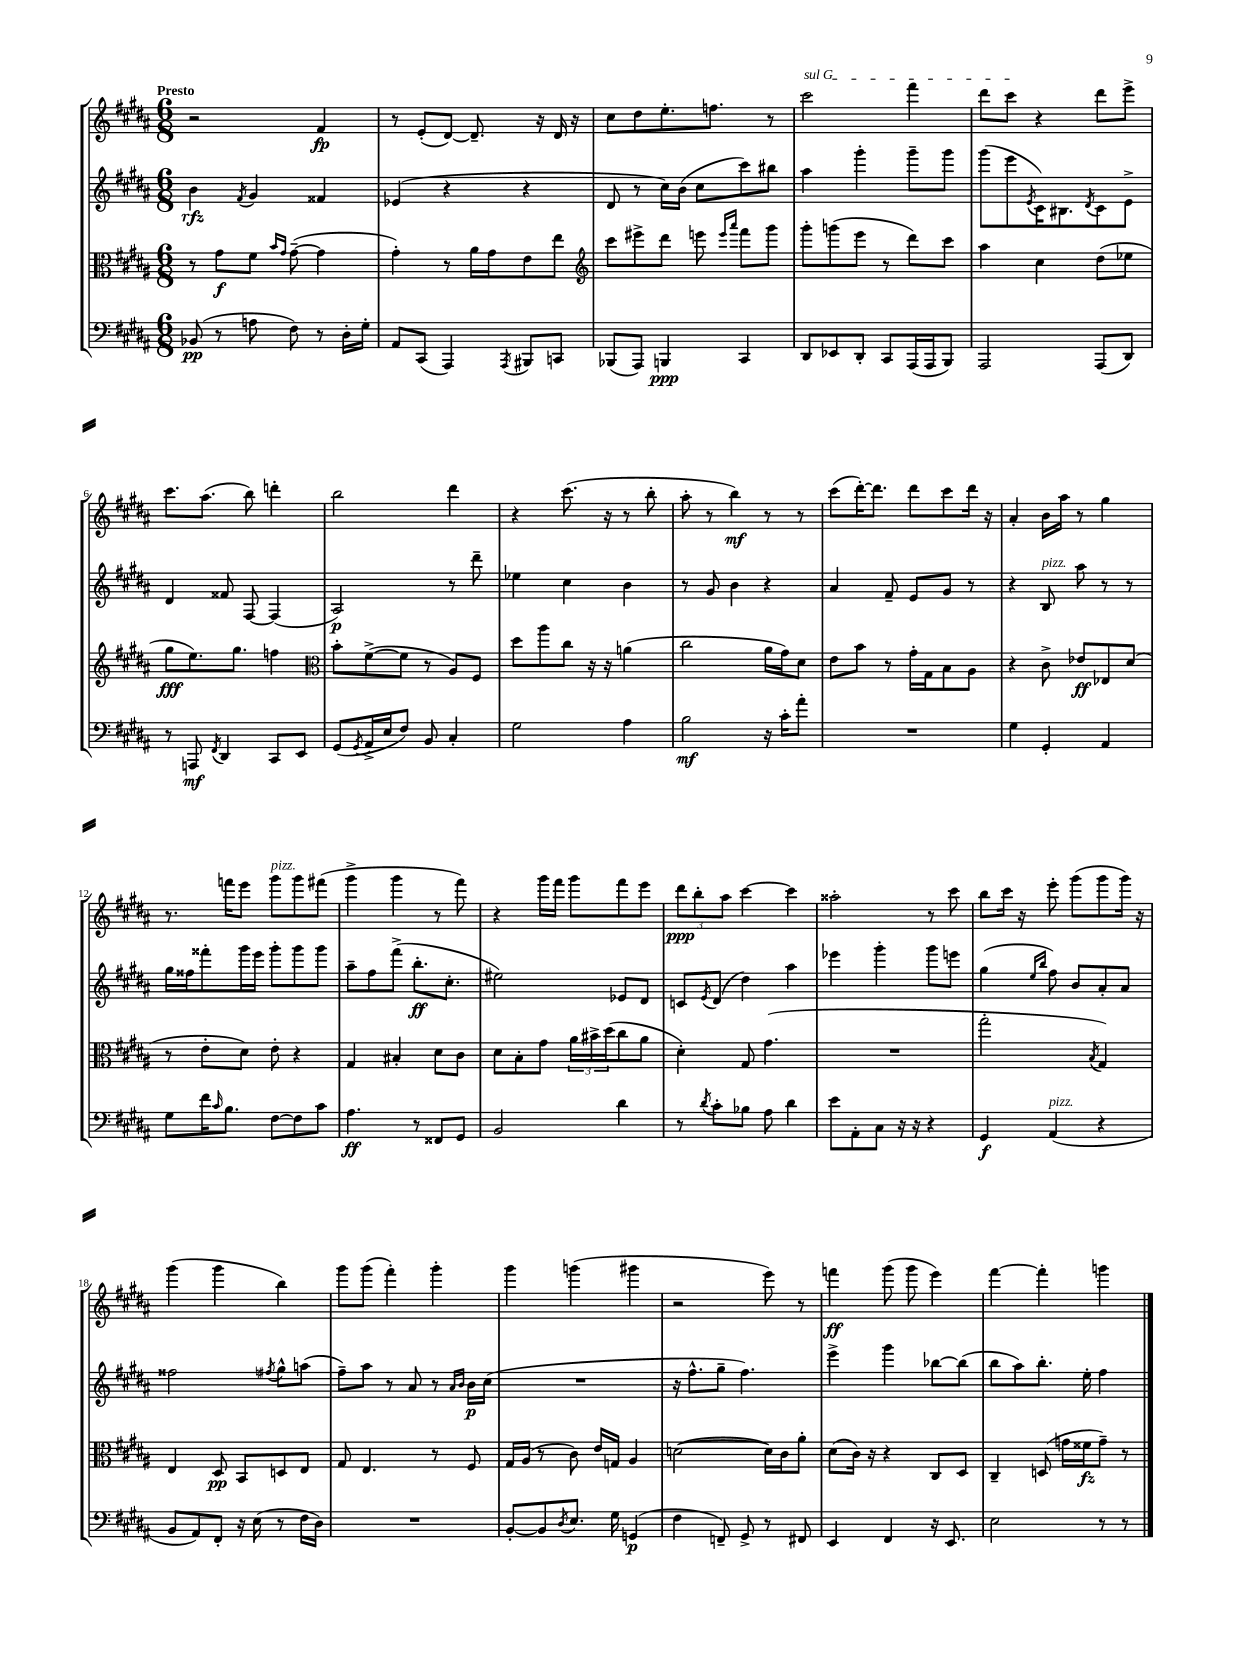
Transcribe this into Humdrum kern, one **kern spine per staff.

**kern	**kern	**kern	**kern
*staff4	*staff3	*staff2	*staff1
*clefF4	*clefC3	*clefG2	*clefG2
*k[f#c#g#d#a#]	*k[f#c#g#d#a#]	*k[f#c#g#d#a#]	*k[f#c#g#d#a#]
*M6/8	*M6/8	*M6/8	*M6/8
(8BB-	8r	4b	2r
8r	8g#	.	.
.	.	8qf#	.
8A	8f#	4g#	.
.	16qqb	.	.
.	16qqg#	.	.
8F#)	([8g#~	.	.
8r	4g#]	4f##	4f#
16D#'	.	.	.
16G#'	.	.	.
=	=	=	=
8AA#	4g#')	(4e-	8r
(8CC#	.	.	(8e'
4AAA#)	8r	4r	[8d#)
.	16a#	.	8.d#~]
.	16g#	.	.
8qAAA#	.	.	.
8BBB#	8e	4r	.
.	.	.	16r
8CC	8ee	.	16d#
.	.	.	16r
=	=	=	=
*	*clefG2	*	*
(8BBB-	8ccc#	8d#	8cc#
8AAA#)	8eee#^	8r	8dd#
4BBB	8ddd#	16cc#)	8.ee'
.	.	(16b	.
.	8eee	8cc#	.
.	.	.	8.ff
.	16qqeee	.	.
.	16qqaaa#	.	.
4CC#	8fff#	8ccc#)	.
.	8ggg#	8bb#	8r
=	=	=	=
8DD#	8ggg#'	4aa#	2ccc#
8EE-	(8ggg	.	.
8DD#'	8eee	4ggg#'	.
8CC#	8r	.	.
(16AAA#	8ddd#)	8ggg#~	4fff#
16AAA#	.	.	.
8BBB)	8ccc#	8ggg#	.
=	=	=	=
2AAA#	4aa#	(8ggg#	8ddd#
.	.	8eee	8ccc#
.	.	8qe	.
.	4cc#	16c#)	4r
.	.	8.B#	.
.	.	8qd#	.
(8AAA#	(8dd#	8c#	8ddd#
8DD#)	8ee-	8e^	8eee^
=	=	=	=
8r	8gg#	4d#	8.ccc#
8AAA	8.ee)	.	.
.	.	.	(8.aa#
8qFF#	.	.	.
4DD#	.	8f##	.
.	8.gg#	.	.
.	.	[8F#	8bb)
8CC#	4ff	(4F#]	4ddd'
8EE	.	.	.
=	=	=	=
*	*clefC3	*	*
(8GG#	8b'	2A#)	2bb
8qGG#	.	.	.
16AA#^	([8f#^	.	.
16E	.	.	.
8F#)	8f#]	.	.
8BB	8r	.	.
4C#'	8A#)	8r	4ddd#
.	8F#	8ddd#~	.
=	=	=	=
2G#	8dd#	4ee-	4r
.	8aa#	.	.
.	8cc#	4cc#	(8.ccc#
.	16r	.	.
.	16r	.	16r
4A#	(4a	4b	8r
.	.	.	8bb'
=	=	=	=
2B	2cc#	8r	8aa#'
.	.	8g#	8r
.	.	4b	4bb)
16r	16a#	4r	8r
16c#'	16g#)	.	.
8a#'	8d#	.	8r
=	=	=	=
2.r	8e	4a#	(8ccc#
.	8b	.	[16ddd#')
.	.	.	8.ddd#]
.	8r	8f#~	.
.	16g#'	8e	8ddd#
.	16G#	.	.
.	8B	8g#	8ccc#
.	8A#	8r	16ddd#
.	.	.	16r
=	=	=	=
4G#	4r	4r	4a#'
4GG#'	8c#^	8B	16b
.	.	.	16aa#
.	8e-	8aa#	8r
4AA#	8E-	8r	4gg#
.	(8d#	8r	.
=	=	=	=
8G#	8r	16gg#	8.r
.	.	16ff##	.
16f#	8e'	8fff##'	.
16qqc#	.	.	.
8.B	.	.	16fff
.	8d#)	16ggg#	8eee
.	.	16eee	.
[8F#	8e'	8ggg#'	8ggg#
8F#]	4r	8ggg#	8ggg#
8c#	.	8ggg#	(8fff#
=	=	=	=
4.A#	4G#	8aa#~	4ggg#^
.	.	8ff#	.
.	4B#'	(8fff#^	4ggg#
8r	.	8.bb'	.
8FF##	8d#	.	8r
.	.	8.cc#'	.
8GG#	8c#	.	8fff#)
=	=	=	=
2BB	8d#	2ee#)	4r
.	8B'	.	.
.	8g#	.	16ggg#
.	.	.	16fff#
.	24a#	.	8ggg#
.	24b#^	.	.
.	(24dd#	.	.
4d#	8cc#	8e-	8fff#
.	8a#	8d#	8eee
=	=	=	=
8r	4d#')	8c	12ddd#
.	.	.	12bb'
8qd#	.	8qe	.
8c#'	.	(8d#	.
.	.	.	12aa#
8B-	8G#	4dd#)	[4ccc#
8A#	(4.g#	.	.
4d#	.	4aa#	4ccc#]
=	=	=	=
8e	2.r	4eee-	2aa##'
8AA#'	.	.	.
8C#	.	4ggg#'	.
16r	.	.	.
16r	.	.	.
4r	.	8ggg#	8r
.	.	8eee	8ccc#
=	=	=	=
4GG#	2gg#'	(4gg#	8bb
.	.	.	16ccc#
.	.	.	16r
.	.	16qqee	.
.	.	16qqbb	.
(4AA#	.	8ff#)	8eee'
.	.	8b	(8ggg#
.	8qB	.	.
4r	4G#)	8a#'	8ggg#
.	.	8a#	16ggg#)
.	.	.	16r
=	=	=	=
8BB	4E	2ff##	(4ggg#
8AA#)	.	.	.
8FF#'	8D#	.	4ggg#
16r	8BB	.	.
(16E	.	.	.
.	.	8qff#	.
8r	8D	8gg#^^	4bb)
16F#	8E	(8aa	.
16D#)	.	.	.
=	=	=	=
2.r	8G#	8ff#~)	8ggg#
.	4.E	8aa#	(8ggg#
.	.	8r	4fff#')
.	.	8a#	.
.	8r	8r	4ggg#'
.	.	16qqa#	.
.	.	16qqb	.
.	8F#	16b	.
.	.	(16cc#	.
=	=	=	=
[8BB'	16G#	2.r	4ggg#
.	(16A#	.	.
8BB]	8r	.	.
8qD#	.	.	.
8.E	8c#)	.	(4ggg
.	16e	.	.
16G#	16G	.	.
(4GG	4A#	.	4ggg#
=	=	=	=
4F#	([2d	16r	2r
.	.	8.ff#^^	.
8FF~)	.	8gg#~	.
8GG#^	.	4.ff#)	.
8r	16d])	.	8eee)
.	16c#	.	.
8FF#	8a#'	.	8r
=	=	=	=
4EE	(8d#	4eee^	4fff
.	16c#)	.	.
.	16r	.	.
4FF#	4r	4ggg#	(8ggg#
.	.	.	8ggg#
16r	8C#	[8bb-	4eee)
8.EE	.	.	.
.	8D#	(8bb-]	.
=	=	=	=
2E	4C#~	8bb	[4fff#
.	.	8aa#)	.
.	(8D	8.bb'	4fff#']
.	16g	.	.
.	16f##	16ee'	.
8r	8g~)	4ff#	4ggg
8r	8r	.	.
==	==	==	==
*-	*-	*-	*-
